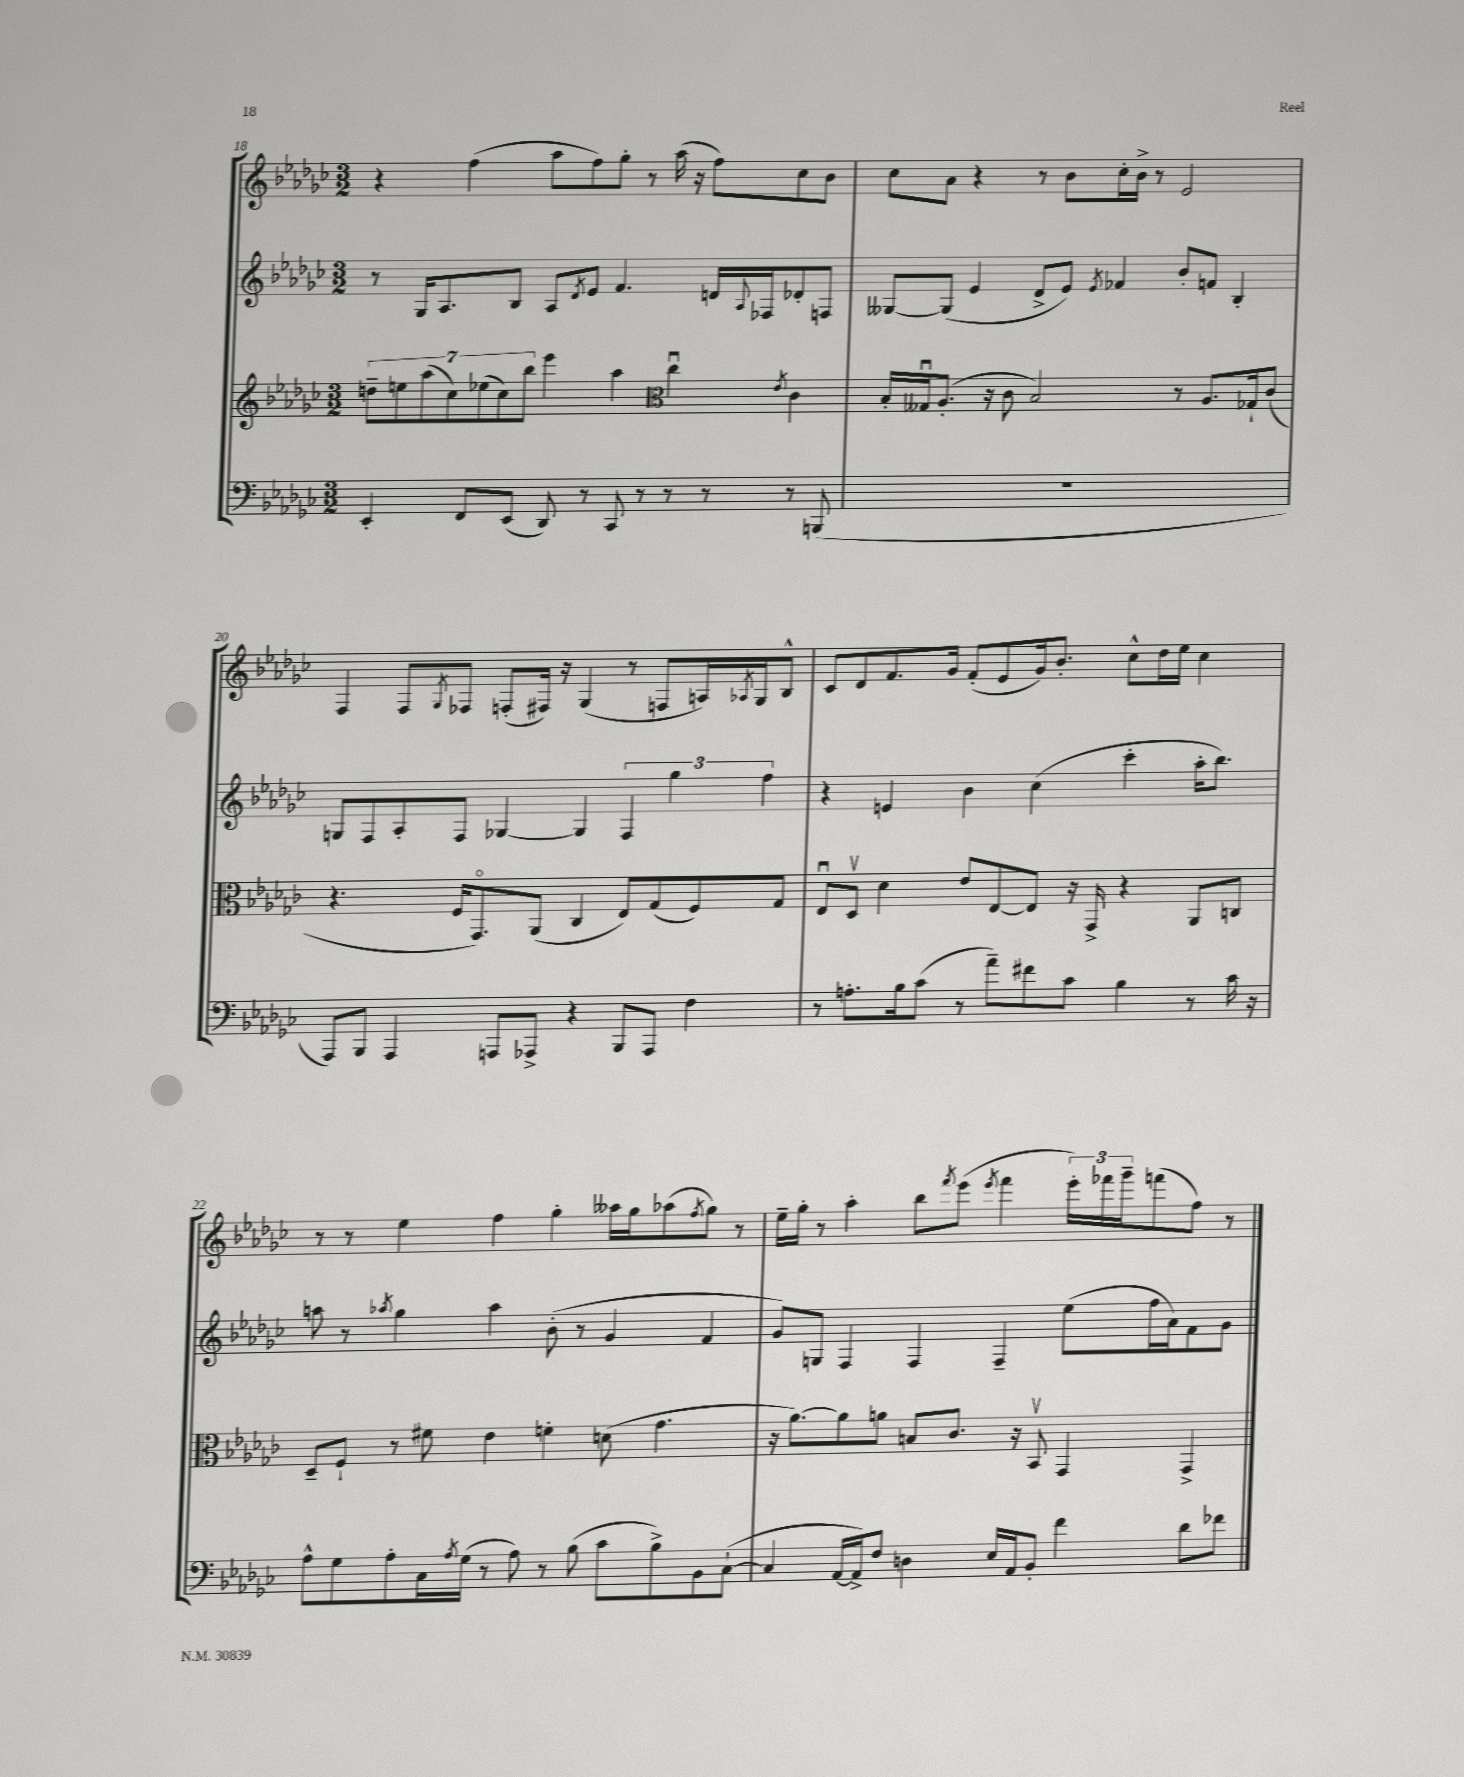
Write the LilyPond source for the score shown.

<<
\new StaffGroup <<
\new Staff = "s0" {
    \clef treble \key ges \major \numericTimeSignature \time 3/2
    r4 f''4( aes''8 f''8) ges''8-. r8 aes''16( r16 f''8) ces''8 bes'8 |
    ces''8 aes'8 r4 r8 bes'8 ces''16-. bes'16-> r8 ees'2 |
    f4 f8 \acciaccatura { ges8 } fes8 f8-.( fis16) r16 ges4( r8 f8 a16) \acciaccatura { aes8 } ges16 bes8-^ |
    ces'8 des'8 f'8. ges'16 f'8-.( ees'8 ges'16) bes'8.-. ces''8-^ des''16 ees''16 ces''4 |
    r8 r8 ees''4 f''4 ges''4-. aeses''16 ges''16 aes''8( \acciaccatura { f''8 } ges''8) r8 |
    ees''16-- ges''16-. r8 aes''4-. bes''8 \acciaccatura { f'''8 } ees'''8( \acciaccatura { ees'''8 } f'''4 \tuplet 3/2 { ees'''16-.) fes'''16 ges'''16-- } f'''8( f''8) r8 \bar "|." |
}
\new Staff = "s1" {
    \clef treble \key ges \major \numericTimeSignature \time 3/2
    r8 ges16 aes8. bes8 aes8 \acciaccatura { des'8 } ees'8 f'4. d'16 \appoggiatura { aes8 } fes16 des'8-. f8 |
    geses8~ geses8( ees'4 des'8-> ees'8) \acciaccatura { ees'8 } fes'4 bes'8-. f'8 bes4-. |
    g8 f8 aes8-. f8 ges4~ ges4 \tuplet 3/2 { f4 ges''4 f''4 } |
    r4 e'4 bes'4 ces''4( ces'''4-. aes''16-. bes''8.) |
    a''8 r8 \acciaccatura { aes''8 } ges''4 aes''4 bes'8-.( r8 ges'4 f'4 |
    ges'8) g8 f4 f4 f4-- ees''8( f''16 aes'16) f'8 ges'8 \bar "|." |
}
\new Staff = "s2" {
    \clef treble \key ges \major \numericTimeSignature \time 3/2
    \tuplet 7/4 { d''8-- e''8 aes''8( ces''8) ees''8( ces''8) bes''8 } ees'''4 aes''4 \clef alto ces''4\downbow \acciaccatura { ees'8 } ces'4 |
    bes16-. geses16\downbow aes8.-.( r16 ces'8 bes2) r8 aes8. ges16-! ces'8( |
    r4. f16 ges,8.\flageolet) aes,8( ces4 ees8) ges8( f8) ges8 |
    ees8\downbow des8\upbow des'4 ees'8 ees8~ ees8 r16 ges,16-> r4 aes,8 c8 |
    des8-- f8-! r8 fis'8 ees'4 f'4-. d'8( ges'4. |
    r16 aes'8.~) aes'8 a'8 b8 ces'8. r16 bes,8\upbow ges,4 ges,4-> \bar "|." |
}
\new Staff = "s3" {
    \clef bass \key ges \major \numericTimeSignature \time 3/2
    ees,4-. f,8 ees,8( des,8) r8 ces,8 r8 r8 r8 r8 b,,8( |
    R1. |
    aes,,8) bes,,8 aes,,4 a,,8 aes,,8-> r4 bes,,8 aes,,8 f4 |
    r8 a8.-. bes16 ces'8( r8 aes'8--) fis'8 ces'8 bes4 r8 ces'16 r16 |
    aes8-^ ges8 aes8-. ces16 \acciaccatura { aes8 } ges16( r8 aes8) r8 bes8( ces'8 bes8->) bes,8 ces8~-!( |
    ces4 aes,16~ aes,16->) f8 d4 ees16 aes,16 bes,8-. f'4 des'8 fes'8 \bar "|." |
}
>>
>>
\layout { \context { \Score currentBarNumber = #18 } }
